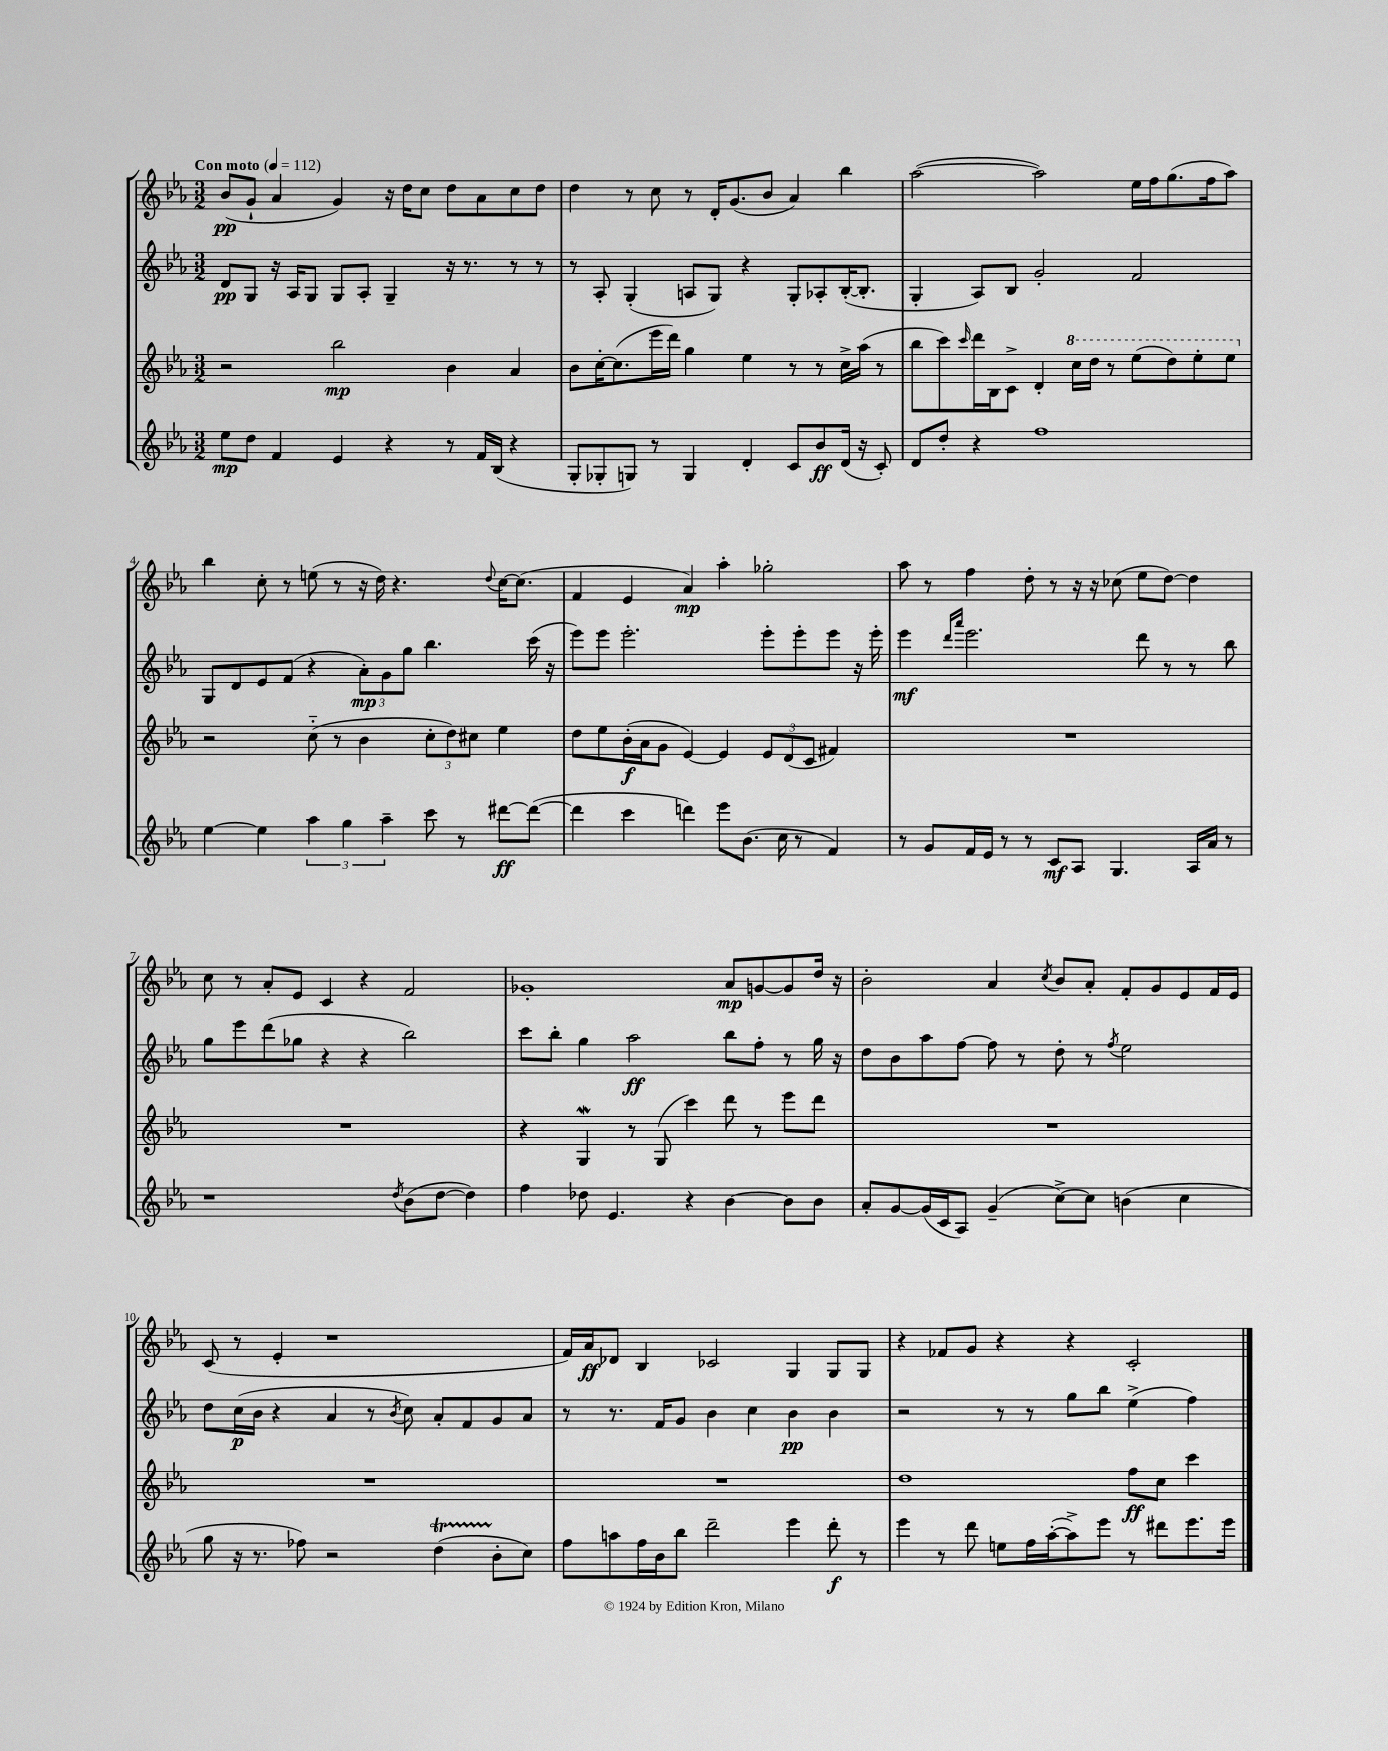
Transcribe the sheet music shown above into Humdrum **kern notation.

**kern	**kern	**kern	**kern
*staff4	*staff3	*staff2	*staff1
*clefG2	*clefG2	*clefG2	*clefG2
*k[b-e-a-]	*k[b-e-a-]	*k[b-e-a-]	*k[b-e-a-]
*M3/2	*M3/2	*M3/2	*M3/2
*MM112	*MM112	*MM112	*MM112
8ee-	2r	8d	(8b-
8dd	.	8G	8g`
4f	.	16r	4a-
.	.	16A-	.
.	.	8G	.
4e-	2bb-	8G	4g)
.	.	8A-'	.
4r	.	4G~	16r
.	.	.	16dd
.	.	.	8cc
8r	4b-	16r	8dd
.	.	8.r	.
16f	.	.	8a-
(16B-	.	.	.
4r	4a-	8r	8cc
.	.	8r	8dd
=	=	=	=
8G'	8b-	8r	4dd
8G-'	[16cc'	8A-'	.
.	(8.cc]	.	.
8G)	.	(4G'	8r
8r	16eee-	.	8cc
.	16ddd)	.	.
4G	4gg	8A	8r
.	.	8G)	16d'
.	.	.	(8.g
4d'	4ee-	4r	.
.	.	.	8b-
8c	8r	8G'	4a-)
8b-	8r	8A-'	.
(16d	16cc^	([16B-'	4bb-
16r	(16aa-	8.B-']	.
8c')	8r	.	.
=	=	=	=
8d	8bb-	4G'	([2aa-
8dd'	8ccc)	.	.
.	16qqccc	.	.
4r	16ddd	8A-)	.
.	16B-	.	.
.	8c^	8B-	.
1ff	4d'	2g'	2aa-])
.	16ccc	.	.
.	16ddd	.	.
.	8r	.	.
.	(8eee-	2f	16ee-
.	.	.	16ff
.	8ddd)	.	(8.gg
.	8eee-'	.	.
.	.	.	16ff
.	8eee-	.	8aa-)
=	=	=	=
[4ee-	2r	8G	4bb-
.	.	8d	.
4ee-]	.	8e-	8cc'
.	.	(8f	8r
6aa-	(8cc'~	4r	(8ee
.	8r	.	8r
6gg	.	.	.
.	4b-	12a-')	16r
.	.	.	16dd)
6aa-~	.	12g	.
.	.	.	4.r
.	.	12gg	.
8ccc	12cc'	4.bb-	.
.	12dd)	.	.
8r	.	.	.
.	12cc#	.	.
.	.	.	8qqdd
[8ddd#	4ee-	.	[16cc
.	.	.	(8.cc]
(8ddd#_	.	(16ccc	.
.	.	16r	.
=	=	=	=
4ddd#]	8dd	8eee-)	4f
.	8ee-	8eee-	.
4ccc	(16b-'	2.eee-'	4e-
.	16a-	.	.
.	8g	.	.
4ddd)	[4e-)	.	4a-)
8eee-	4e-]	.	4aa-'
(8.b-	.	.	.
.	12e-	8eee-'	2gg-'
16cc	.	.	.
.	(12d	.	.
8r	.	8eee-'	.
.	12c	.	.
4f)	4f#)	8eee-	.
.	.	16r	.
.	.	16eee-'	.
=	=	=	=
8r	1.r	4eee-	8aa-
8g	.	.	8r
.	.	16qqddd	.
.	.	16qqaaa-	.
16f	.	2.eee-	4ff
16e-	.	.	.
8r	.	.	.
8r	.	.	8dd'
8c	.	.	8r
8A-	.	.	16r
.	.	.	16r
4.G	.	.	(8cc-
.	.	8ddd	8ee-
.	.	8r	[8dd)
16A-	.	8r	4dd]
16a-	.	.	.
8r	.	8bb-	.
=	=	=	=
1r	1.r	8gg	8cc
.	.	8eee-	8r
.	.	(8ddd	8a-'
.	.	8gg-	8e-
.	.	4r	4c
.	.	4r	4r
8qdd	.	.	.
(8b-	.	2bb-)	2f
[8dd	.	.	.
4dd])	.	.	.
=	=	=	=
4ff	4r	8ccc	1g-'
.	.	8bb-'	.
8dd-	4G	4gg	.
4.e-	.	.	.
.	8r	2aa-	.
.	(8G	.	.
4r	4ccc)	.	.
[4b-	8ddd	8bb-	8a-
.	8r	8ff'	[8g
8b-]	8eee-	8r	8g]
8b-	8ddd	16gg	16dd
.	.	16r	16r
=	=	=	=
8a-'	1.r	8dd	2b-'
[8g	.	8b-	.
(16g]	.	8aa-	.
16c	.	.	.
8A-)	.	[8ff	.
(4g~	.	8ff]	4a-
.	.	8r	.
.	.	.	8qcc
[8cc^)	.	8dd'	8b-
8cc]	.	8r	8a-'
.	.	8qff	.
(4b	.	2ee-	8f'
.	.	.	8g
4cc	.	.	8e-
.	.	.	16f
.	.	.	16e-
=	=	=	=
8gg	1.r	8dd	(8c
16r	.	(16cc	8r
8.r	.	16b-	.
.	.	4r	4e-'
8ff-)	.	.	.
2r	.	4a-	1r
.	.	8r	.
.	.	8qb-	.
.	.	8cc)	.
(4dd	.	8a-'	.
.	.	8f	.
8b-'	.	8g	.
8cc)	.	8a-	.
=	=	=	=
8ff	1.r	8r	16f)
.	.	.	16a-
8aa	.	8.r	8d-
16ff	.	.	4B-
16b-	.	16f	.
8bb-	.	8g	.
2ddd~	.	4b-	2c-
.	.	4cc	.
4eee-	.	4b-	4G
8ddd'	.	4b-	8G
8r	.	.	8G
=	=	=	=
4eee-	1dd	2r	4r
8r	.	.	8f-
8ddd	.	.	8g
8ee	.	8r	4r
16ff	.	8r	.
([16aa-'	.	.	.
8aa-^])	.	8gg	4r
8eee-	.	8bb-	.
8r	8ff	(4ee-^	2c'
8ddd#	8cc	.	.
8.eee-	4ccc	4ff)	.
16eee-	.	.	.
==	==	==	==
*-	*-	*-	*-
